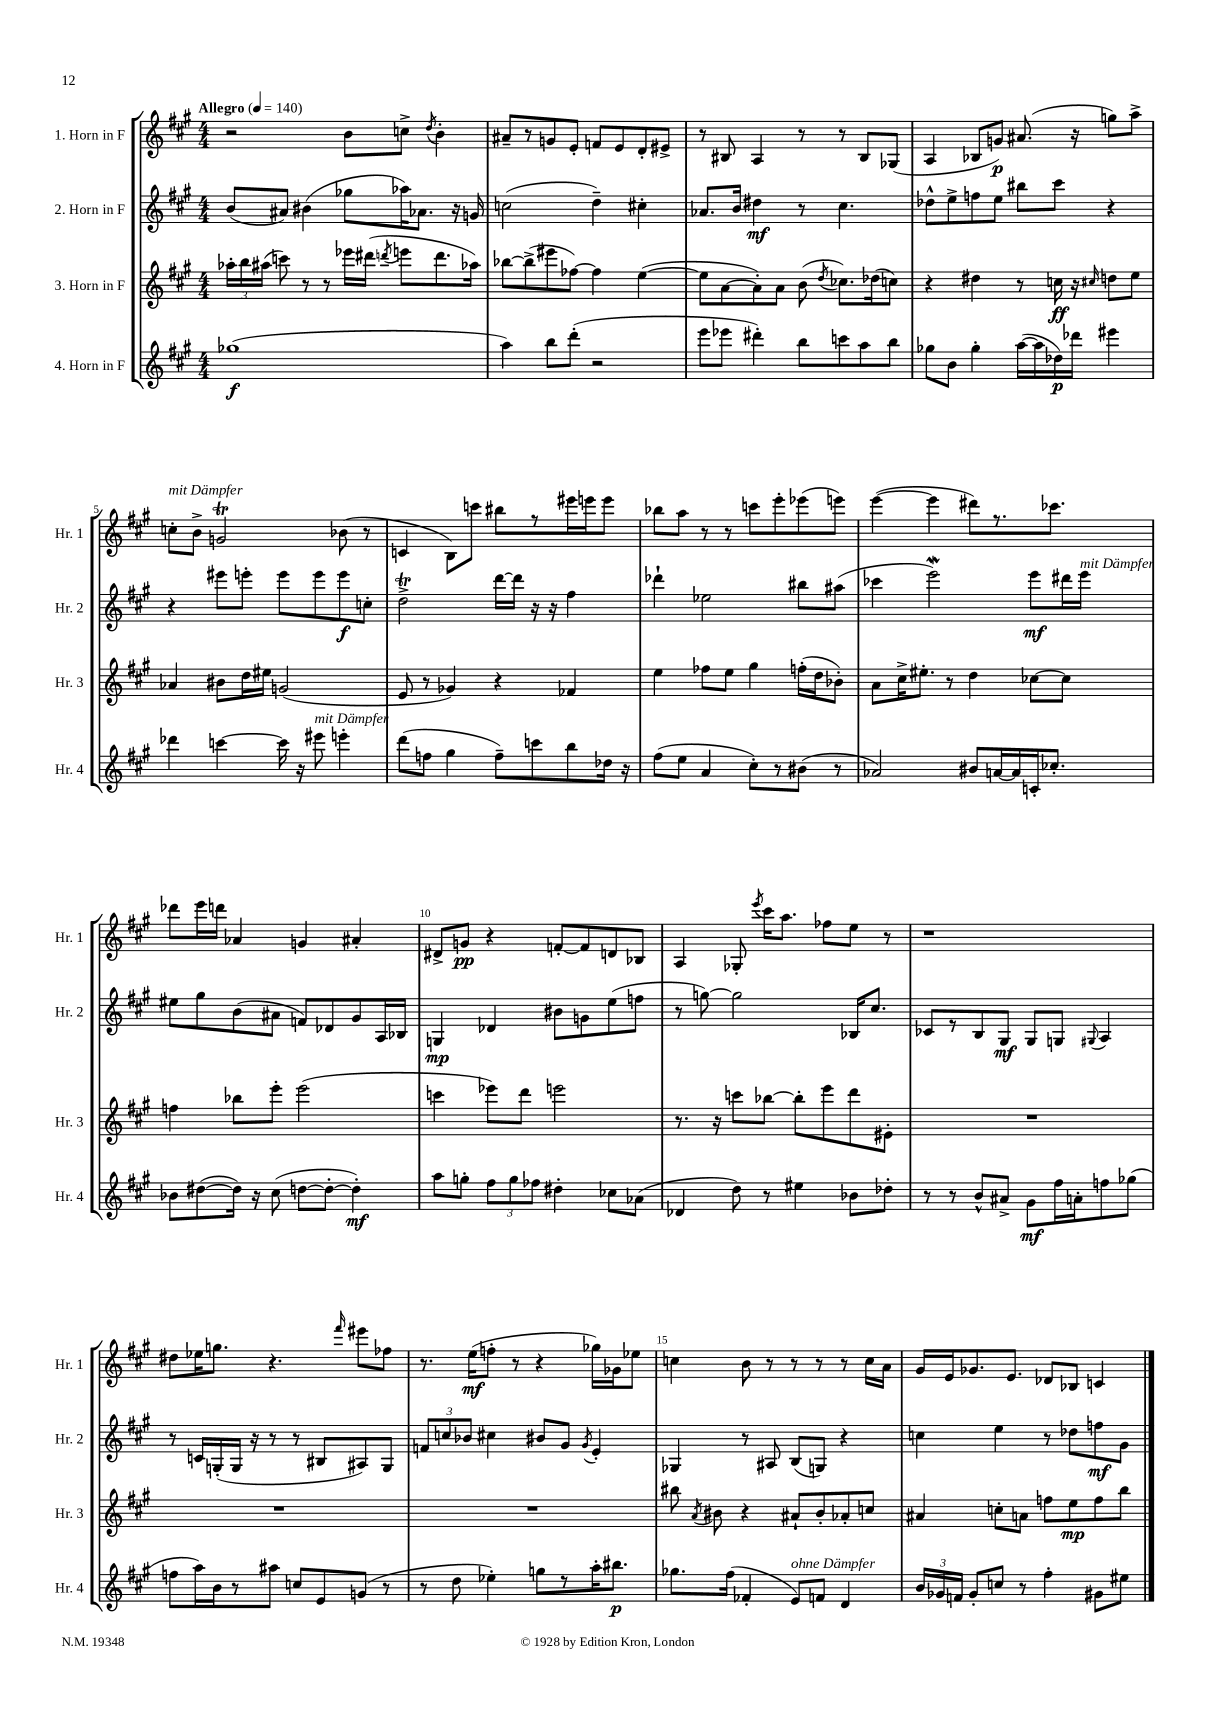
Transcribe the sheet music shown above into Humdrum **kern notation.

**kern	**dynam	**kern	**dynam	**kern	**dynam	**kern	**dynam
*part4	*part4	*part3	*part3	*part2	*part2	*part1	*part1
*staff4	*staff4	*staff3	*staff3	*staff2	*staff2	*staff1	*staff1
*I"4. Horn in F	*	*I"3. Horn in F	*	*I"2. Horn in F	*	*I"1. Horn in F	*
*I'Hr. 4	*	*I'Hr. 3	*	*I'Hr. 2	*	*I'Hr. 1	*
*clefG2	*	*clefG2	*	*clefG2	*	*clefG2	*
*k[f#c#g#]	*	*k[f#c#g#]	*	*k[f#c#g#]	*	*k[f#c#g#]	*
*M4/4	*	*M4/4	*	*M4/4	*	*M4/4	*
*MM140	*	*MM140	*	*MM140	*	*MM140	*
=1	=1	=1	=1	=1	=1	=1	=1
!	!	!	!	!	!	!LO:TX:a:B:t=Allegro	!
(1gg-X	f	24aa-X'\LL	.	(8b/L	.	2r	.
.	.	24bb\	.	.	.	.	.
.	.	(24aa#X\JJ	.	.	.	.	.
.	.	8cccn\)	.	8a#X/J)	.	.	.
.	.	8r	.	(4b#X\	.	.	.
.	.	8r	.	.	.	.	.
.	.	16eee-X\LL	.	8gg-X\L	.	8b\L	.
.	.	(16ddd#X\JJ	.	.	.	.	.
.	.	8qdddn/	.	.	.	.	.
.	.	8eeen\L	.	16aa-X\K)	.	8ccn^\J	.
.	.	.	.	8.a-X\J	.	.	.
.	.	.	.	.	.	8qdd/	.
.	.	8.ddd\	.	.	.	4b'\	.
.	.	.	.	16r	.	.	.
.	.	16aa-X\Jk)	.	16gn/	.	.	.
=2	=2	=2	=2	=2	=2	=2	=2
4aa\)	.	[8bb-X\L	.	(2ccn\	.	8a#X~/L	.
.	.	(8bb-^\]	.	.	.	8r	.
8bb\L	.	8eee#X\	.	.	.	8gn/	.
(8ddd'\J	.	[8ff-X\J)	.	.	.	8e'/J	.
2r	.	4ff-\]	.	4dd~\)	.	8fn/L	.
.	.	.	.	.	.	8e/	.
.	.	([4ee\	.	4cc#X'\	.	8d'/	.
.	.	.	.	.	.	8e#X^/J	.
=3	=3	=3	=3	=3	=3	=3	=3
8eee\L	.	8ee\L]	.	8.a-X/L	.	8r	.
8eee-X\J	.	[8a\	.	.	.	8B#X/	.
.	.	.	.	16b/Jk	.	.	.
4ddd#X'\)	.	8a'\])	.	4dd#X\	mf	4A/	.
.	.	8a\J	.	.	.	.	.
8bb\L	.	(8b\	.	8r	.	8r	.
.	.	8qdd/	.	.	.	.	.
8cccn\	.	8.cc-X\L)	.	4.cc#\	.	8r	.
8aa\	.	.	.	.	.	8B#/L	.
.	.	(16dd-X\k	.	.	.	.	.
8bb\J	.	8ccn\J)	.	.	.	(8G-X/J	.
=4	=4	=4	=4	=4	=4	=4	=4
8gg-X\L	.	4r	.	8dd-X^^\L	.	4A/	.
8b\J	.	.	.	8ee^\	.	.	.
4gg-'\	.	4dd#X\	.	8ffn\	.	8B-X/L	.
.	.	.	.	8ee\J	.	8gn/J)	p
([16aa\LL	.	8r	.	8bb#X\L	.	(8.a#X/	.
16aa\]	.	.	.	.	.	.	.
16dd-X\)	p	16ccn\	ff	8ccc#\J	.	.	.
16ddd-X\JJ	.	16r	.	.	.	16r	.
.	.	16qqcc#X/	.	.	.	.	.
4eee#X\	.	8ddn\L	.	4r	.	8ggn\L)	.
.	.	8ee\J	.	.	.	8aa^\J	.
!!LO:LB:g=z
=5	=5	=5	=5	=5	=5	=5	=5
!	!	!	!	!	!	!LO:TX:a:i:t=mit Dämpfer	!
4ddd-X\	.	4a-X/	.	4r	.	8ccn'\L	.
.	.	.	.	.	.	8b^\J	.
[4cccn\	.	8b#X\L	.	8eee#X\L	.	2gnT/	.
.	.	16dd\L	.	8eeen'\J	.	.	.
.	.	16ee#X\JJ	.	.	.	.	.
16ccc\]	.	(2gn/	.	8eee\L	.	.	.
16r	.	.	.	.	.	.	.
!LO:TX:a:i:t=mit Dämpfer	!	!	!	!	!	!	!
8eee#X\	.	.	.	8eee\	.	.	.
4eeen'\	.	.	.	8eee\	f	(8b-X\	.
.	.	.	.	8ccn'\J	.	8r	.
=6	=6	=6	=6	=6	=6	=6	=6
(8ddd\L	.	8e/	.	2ddT^\	.	4cn/	.
8ffn\J	.	8r	.	.	.	.	.
4gg#\	.	4g-X/)	.	.	.	8B\L)	.
.	.	.	.	.	.	8cccn\J	.
8ff~\L)	.	4r	.	[16ddd\LL	.	8bb#X\L	.
.	.	.	.	16ddd\JJ]	.	.	.
8cccn\	.	.	.	16r	.	8r	.
.	.	.	.	16r	.	.	.
8bb\	.	4f-X/	.	4ff#\	.	16eee#X\L	.
.	.	.	.	.	.	16eeen\J	.
16dd-X\Jk	.	.	.	.	.	8eee\J	.
16r	.	.	.	.	.	.	.
=7	=7	=7	=7	=7	=7	=7	=7
(8ff#\L	.	4ee\	.	4ddd-X`\	.	8bb-X\L	.
8ee\J	.	.	.	.	.	8aa\J	.
4a/	.	8ff-X\L	.	2ee-X\	.	8r	.
.	.	8ee\J	.	.	.	8r	.
8cc#'\L)	.	4gg#\	.	.	.	8cccn\L	.
8r	.	.	.	.	.	8eee'\	.
(8b#X\J	.	(16ffn'\LL	.	8bb#X\L	.	(8eee-X\	.
.	.	16dd\J	.	.	.	.	.
8r	.	8b-X'\J)	.	(8aa#X\J	.	8eeen\J)	.
=8	=8	=8	=8	=8	=8	=8	=8
2a-X/)	.	8a\L	.	4ccc-X\	.	([4eee\	.
.	.	16cc#^\K	.	.	.	.	.
.	.	8.ee#X'\J	.	.	.	.	.
.	.	.	.	2eeeW\)	.	4eee\]	.
.	.	8r	.	.	.	.	.
8b#X/L	.	4dd\	.	.	.	8ddd#X\L)	.
[16an/L	.	.	.	.	.	8.r	.
16a/]	.	.	.	.	.	.	.
16cn'/J	.	[8cc-X\L	.	8eee\L	mf	.	.
8.cc-X'/J	.	.	.	.	.	8.ccc-X\J	.
.	.	8cc-\J]	.	16ddd#X\L	.	.	.
!	!	!	!	!LO:TX:a:i:t=mit Dämpfer	!	!	!
.	.	.	.	16eee\JJ	.	.	.
!!LO:LB:g=z
=9	=9	=9	=9	=9	=9	=9	=9
8b-X\L	.	4ffn\	.	8ee#X\L	.	8ddd-X\L	.
([8dd#X\	.	.	.	8gg#\	.	16eee\L	.
.	.	.	.	.	.	16dddn\JJ	.
16dd#\Jk])	.	8bb-X\L	.	(8b\	.	4a-X/	.
16r	.	.	.	.	.	.	.
(8cc#\	.	8eee'\J	.	8a#X\J	.	.	.
[8ddn\L	.	(2eee\	.	8fn/L)	.	4gn/	.
8dd'\J_	.	.	.	8d-X/	.	.	.
4dd'\])	mf	.	.	8g#/	.	4a#X'/	.
.	.	.	.	16A/L	.	.	.
.	.	.	.	16B-X/JJ	.	.	.
=10	=10	=10	=10	=10	=10	=10	=10
8aa\L	.	4cccn\	.	4Gn/	mp	8d#X^/L	.
8ggn'\J	.	.	.	.	.	8gn/J	pp
12ff#\L	.	8eee-X\L)	.	4d-X/	.	4r	.
12gg\	.	.	.	.	.	.	.
.	.	8ddd\J	.	.	.	.	.
12ff-X\J	.	.	.	.	.	.	.
4dd#X'\	.	2eeen\	.	8b#X\L	.	[8fn'/L	.
.	.	.	.	8gn\	.	8f/]	.
8cc-X\L	.	.	.	(8ee\	.	8dn/	.
(8a-X\J	.	.	.	8ffn\J	.	8B-X/J	.
=11	=11	=11	=11	=11	=11	=11	=11
4d-X/	.	8.r	.	8r	.	4A/	.
.	.	.	.	[8ggn\)	.	.	.
.	.	16r	.	.	.	.	.
8dd\)	.	8cccn\L	.	2gg\]	.	8G-X'/	.
.	.	.	.	.	.	8qeee/	.
8r	.	[8bb-X\J	.	.	.	16ccc#\KL	.
.	.	.	.	.	.	8.aa\J	.
4ee#X\	.	8bb-'\L]	.	.	.	.	.
.	.	8eee\	.	.	.	8ff-X\L	.
8b-X\L	.	8ddd\	.	16B-X/KL	.	8ee\J	.
.	.	.	.	8.cc#/J	.	.	.
8dd-X'\J	.	8e#X'\J	.	.	.	8r	.
=12	=12	=12	=12	=12	=12	=12	=12
8r	.	1r	.	8c-X/L	.	1r	.
8r	.	.	.	8r	.	.	.
8b^^/L	.	.	.	8B/	.	.	.
8a#X^/J	.	.	.	8G#/J	mf	.	.
8g#\L	mf	.	.	8G#/L	.	.	.
16ff#\L	.	.	.	8Gn/J	.	.	.
16an'\J	.	.	.	.	.	.	.
.	.	.	.	8qqG#X/	.	.	.
8ffn\	.	.	.	4A/	.	.	.
(8gg-X\J	.	.	.	.	.	.	.
!!LO:LB:g=z
=13	=13	=13	=13	=13	=13	=13	=13
8ffn\L	.	1r	.	8r	.	8dd#X\L	.
16aa\L)	.	.	.	16cn/LL	.	16ee-X\K	.
16b\J	.	.	.	(16Gn'/	.	8.ggn\J	.
8r	.	.	.	16G/JJ	.	.	.
.	.	.	.	16r	.	.	.
8aa#X\J	.	.	.	8r	.	4.r	.
8ccn/L	.	.	.	8r	.	.	.
8e/	.	.	.	8B#X/L	.	.	.
.	.	.	.	.	.	16qqfff#/	.
(8gn/J	.	.	.	8A#X/)	.	8eee#X\L	.
8r	.	.	.	8G/J	.	8ff-X\J	.
=14	=14	=14	=14	=14	=14	=14	=14
8r	.	1r	.	12fn/L	.	8.r	.
.	.	.	.	12ccn/	.	.	.
8dd\	.	.	.	.	.	.	.
.	.	.	.	12b-X/J	.	.	.
.	.	.	.	.	.	(16ee\KL	mf
4ee-X'\)	.	.	.	4cc#X\	.	8ffn'\J	.
.	.	.	.	.	.	8r	.
8ggn\L	.	.	.	8b#X/L	.	4r	.
8r	.	.	.	8g#/J	.	.	.
.	.	.	.	8qg#/	.	.	.
16aa'\K	.	.	.	4e'/	.	16gg-X\LL)	.
8.bb#X\J	p	.	.	.	.	16g-X\J	.
.	.	.	.	.	.	8ee-X\J	.
=15	=15	=15	=15	=15	=15	=15	=15
8.gg-X\L	.	8bb#X\	.	4G-X/	.	4ccn\	.
.	.	8qa/	.	.	.	.	.
.	.	8b#X\	.	.	.	.	.
(16ff#\Jk	.	.	.	.	.	.	.
4f-X'/	.	4r	.	8r	.	8b\	.
.	.	.	.	8A#X/	.	8r	.
!LO:TX:a:i:t=ohne Dämpfer	!	!	!	!	!	!	!
8e/L)	.	8a#X`/L	.	(8B/L	.	8r	.
8fn/J	.	8b#'/	.	8Gn/J)	.	8r	.
4d/	.	8a-X'/	.	4r	.	8r	.
.	.	8ccn/J	.	.	.	16cc\LL	.
.	.	.	.	.	.	16a\JJ	.
=16	=16	=16	=16	=16	=16	=16	=16
24b/LL	.	4a#X/	.	4ccn\	.	16g#/LL	.
24g-X/	.	.	.	.	.	.	.
.	.	.	.	.	.	16e/J	.
24fn/JJ	.	.	.	.	.	.	.
8g-'/L	.	.	.	.	.	8.g-X/	.
8ccn/J	.	8ccn'\L	.	4ee\	.	.	.
.	.	.	.	.	.	8.e/J	.
8r	.	8an\J	.	.	.	.	.
4ff#'\	.	8ffn\L	.	8r	.	8d-X/L	.
.	.	8ee\	mp	8dd-X\L	.	8B-X/J	.
8g#X\L	.	8ff\	.	8ffn\	mf	4cn/	.
8ee#X\J	.	8bb\J	.	8g#\J	.	.	.
==	==	==	==	==	==	==	==
*-	*-	*-	*-	*-	*-	*-	*-
